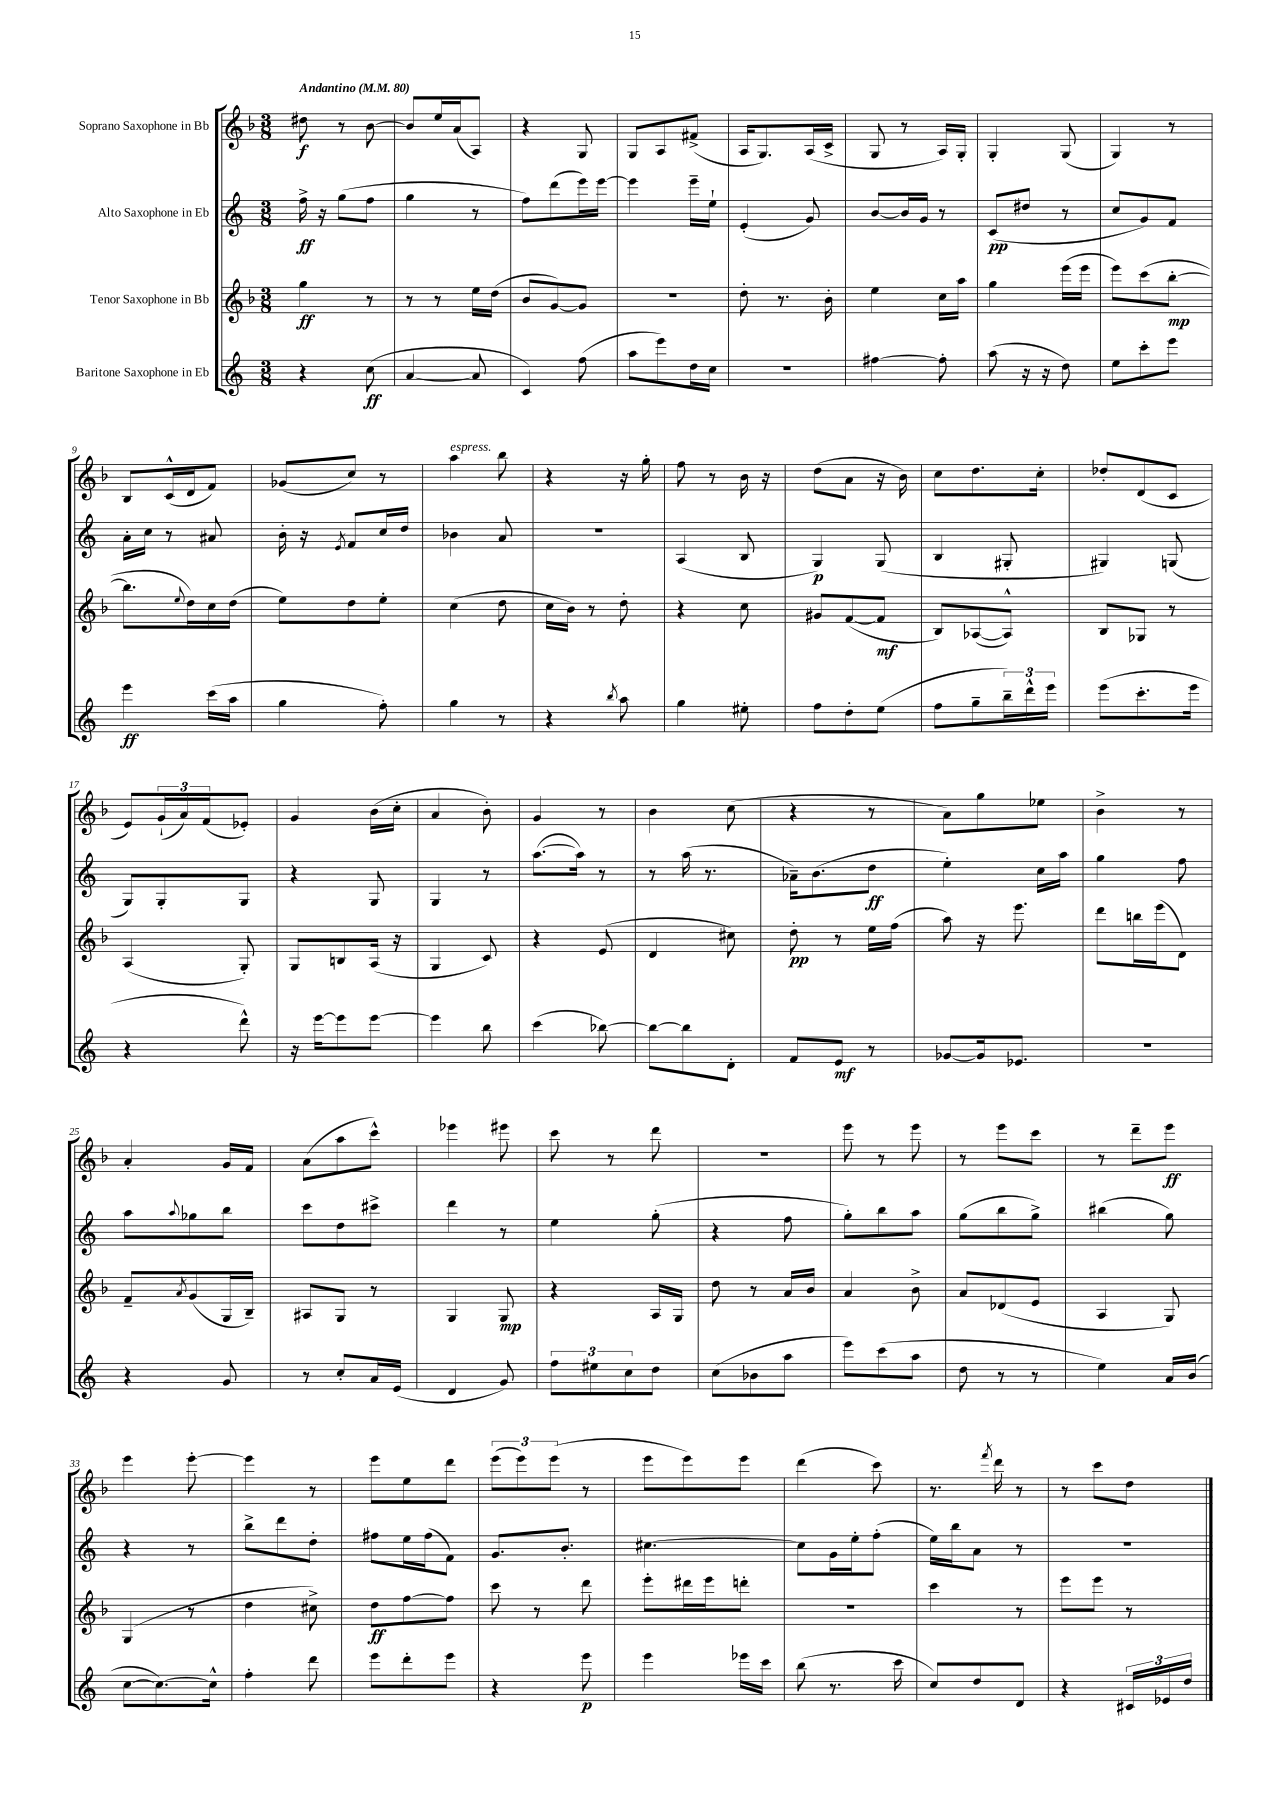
<<
\new StaffGroup <<
\new Staff = "s0" \with { instrumentName = "Soprano Saxophone in Bb" } {
    \clef treble \key f \major \numericTimeSignature \time 3/8 \tempo "Andantino" 4 = 80
    dis''8\f r8 bes'8~ |
    bes'8 e''16 a'16( a8) |
    r4 g8 |
    g8 a8 fis'8->( |
    a16 g8.) a16( c'16-> |
    g8 r8 a16) g16-. |
    g4-. g8( |
    g4) r8 |
    bes8 c'16-^( d'16 f'8) |
    ges'8( c''8) r8 |
    a''4^\markup { \italic "espress." } bes''8 |
    r4 r16 g''16-. |
    f''8 r8 bes'16 r16 |
    d''8( a'8 r16 bes'16) |
    c''8 d''8. c''16-. |
    des''8-. d'8( c'8 |
    e'8) \tuplet 3/2 { g'16-!( a'16) f'16( } ees'8-.) |
    g'4 bes'16( c''16-. |
    a'4 bes'8-.) |
    g'4 r8 |
    bes'4 c''8( |
    r4 r8 |
    a'8) g''8 ees''8 |
    bes'4-> r8 |
    a'4-. g'16 f'16 |
    a'8( a''8 c'''8-^) |
    ees'''4 eis'''8 |
    c'''8 r8 d'''8 |
    R4. |
    e'''8 r8 e'''8 |
    r8 e'''8 c'''8 |
    r8 d'''8-- e'''8\ff |
    e'''4 e'''8~-. |
    e'''4 r8 |
    e'''8 e''8 d'''8 |
    \tuplet 3/2 { e'''8( e'''8) e'''8( } r8 |
    e'''8 e'''8) e'''8 |
    d'''4( c'''8) |
    r8. \acciaccatura { f'''8 } d'''16 r8 |
    r8 c'''8 d''8 \bar "|." |
}
\new Staff = "s1" \with { instrumentName = "Alto Saxophone in Eb" } {
    \clef treble \key c \major \numericTimeSignature \time 3/8
    f''16->\ff r16 g''8( f''8 |
    g''4 r8 |
    f''8) d'''8( e'''16) e'''16~ |
    e'''4 e'''16-- e''16-! |
    e'4-.( g'8) |
    b'8~ b'16 g'16 r8 |
    c'8\pp( dis''8 r8 |
    c''8 g'8) f'8 |
    a'16-. c''16 r8 ais'8 |
    b'16-. r16 \acciaccatura { e'8 } f'8 c''16 d''16 |
    bes'4 a'8 |
    R4. |
    a4( b8 |
    g4\p) g8( |
    b4 gis8-. |
    gis4) g8( |
    g8) g8-. g8 |
    r4 g8 |
    g4 r8 |
    a''8.~( a''16) r8 |
    r8 a''16( r8. |
    aes'16--) b'8.( d''8\ff |
    e''4-.) c''16 a''16 |
    g''4 f''8 |
    a''8 \appoggiatura { a''8 } ges''8 b''8 |
    c'''8 d''8 cis'''8-> |
    d'''4 r8 |
    e''4 g''8-.( |
    r4 f''8 |
    g''8-.) b''8 a''8 |
    g''8( b''8 g''8->) |
    bis''4( g''8) |
    r4 r8 |
    b''8-> d'''8 d''8-. |
    fis''8 e''16 fis''16( f'8) |
    g'8. b'8.-. |
    cis''4.~ |
    cis''8 g'16 e''16-. f''8-.( |
    e''16) b''16 a'8 r8 |
    R4. \bar "|." |
}
\new Staff = "s2" \with { instrumentName = "Tenor Saxophone in Bb" } {
    \clef treble \key f \major \numericTimeSignature \time 3/8
    g''4\ff r8 |
    r8 r8 e''16 d''16( |
    bes'8 g'8~) g'8 |
    r4. |
    d''8-. r8. bes'16-. |
    e''4 c''16 a''16 |
    g''4 e'''16( e'''16 |
    e'''8) c'''8( bes''8~-.\mp |
    bes''8. \appoggiatura { e''8 } d''16) c''16 d''16( |
    e''8) d''8 e''8-. |
    c''4( d''8 |
    c''16 bes'16) r8 d''8-. |
    r4 c''8 |
    gis'8 f'8~( f'8\mf |
    bes8) aes8~( aes8-^) |
    bes8 ges8 r8 |
    a4( g8-.) |
    g8 b8 a16( r16 |
    g4 c'8) |
    r4 e'8( |
    d'4 cis''8) |
    d''8-.\pp r8 e''16 f''16( |
    a''8) r16 e'''8. |
    d'''8 b''16 e'''16( d'8) |
    f'8-- \acciaccatura { a'8 } g'8( g16 bes16--) |
    ais8 g8 r8 |
    g4 g8\mp |
    r4 a16 g16 |
    d''8 r8 a'16 bes'16 |
    a'4 bes'8-> |
    a'8 des'8( e'8 |
    a4 g8) |
    g4( r8 |
    d''4 cis''8->) |
    d''8\ff f''8~ f''8 |
    c'''8 r8 d'''8 |
    e'''8-. dis'''16 e'''16 d'''8-. |
    R4. |
    c'''4 r8 |
    e'''8 e'''8 r8 \bar "|." |
}
\new Staff = "s3" \with { instrumentName = "Baritone Saxophone in Eb" } {
    \clef treble \key c \major \numericTimeSignature \time 3/8
    r4 c''8\ff( |
    a'4~ a'8 |
    c'4) f''8( |
    a''8 e'''8) d''16 c''16 |
    R4. |
    fis''4~ fis''8-. |
    a''8( r16 r16 d''8) |
    e''8 c'''8-. e'''8 |
    e'''4\ff c'''16( a''16 |
    g''4 f''8-.) |
    g''4 r8 |
    r4 \acciaccatura { b''8 } a''8 |
    g''4 eis''8-. |
    f''8 d''8-. e''8( |
    f''8 g''8-- \tuplet 3/2 { b''16--) d'''16-^ e'''16 } |
    e'''8( c'''8.-. e'''16 |
    r4 d'''8-^) |
    r16 e'''16~ e'''8 e'''8~ |
    e'''4 b''8 |
    c'''4( bes''8~) |
    bes''8~ bes''8 d'8-. |
    f'8 e'8\mf r8 |
    ges'8~ ges'16 ees'8. |
    R4. |
    r4 g'8 |
    r8 c''8-. a'16 e'16( |
    d'4 g'8) |
    \tuplet 3/2 { f''8 eis''8 c''8 } d''8 |
    c''8( bes'8 a''8 |
    e'''8) c'''8( a''8 |
    d''8 r8 r8 |
    e''4) a'16 b'16( |
    c''8~ c''8.~) c''16-^ |
    f''4-. d'''8 |
    e'''8 d'''8-. e'''8 |
    r4 e'''8\p |
    e'''4 ees'''16 c'''16 |
    b''8( r8. c'''16 |
    c''8) d''8 d'8 |
    r4 \tuplet 3/2 { cis'16 ees'16 d''16 } \bar "|." |
}
>>
>>
